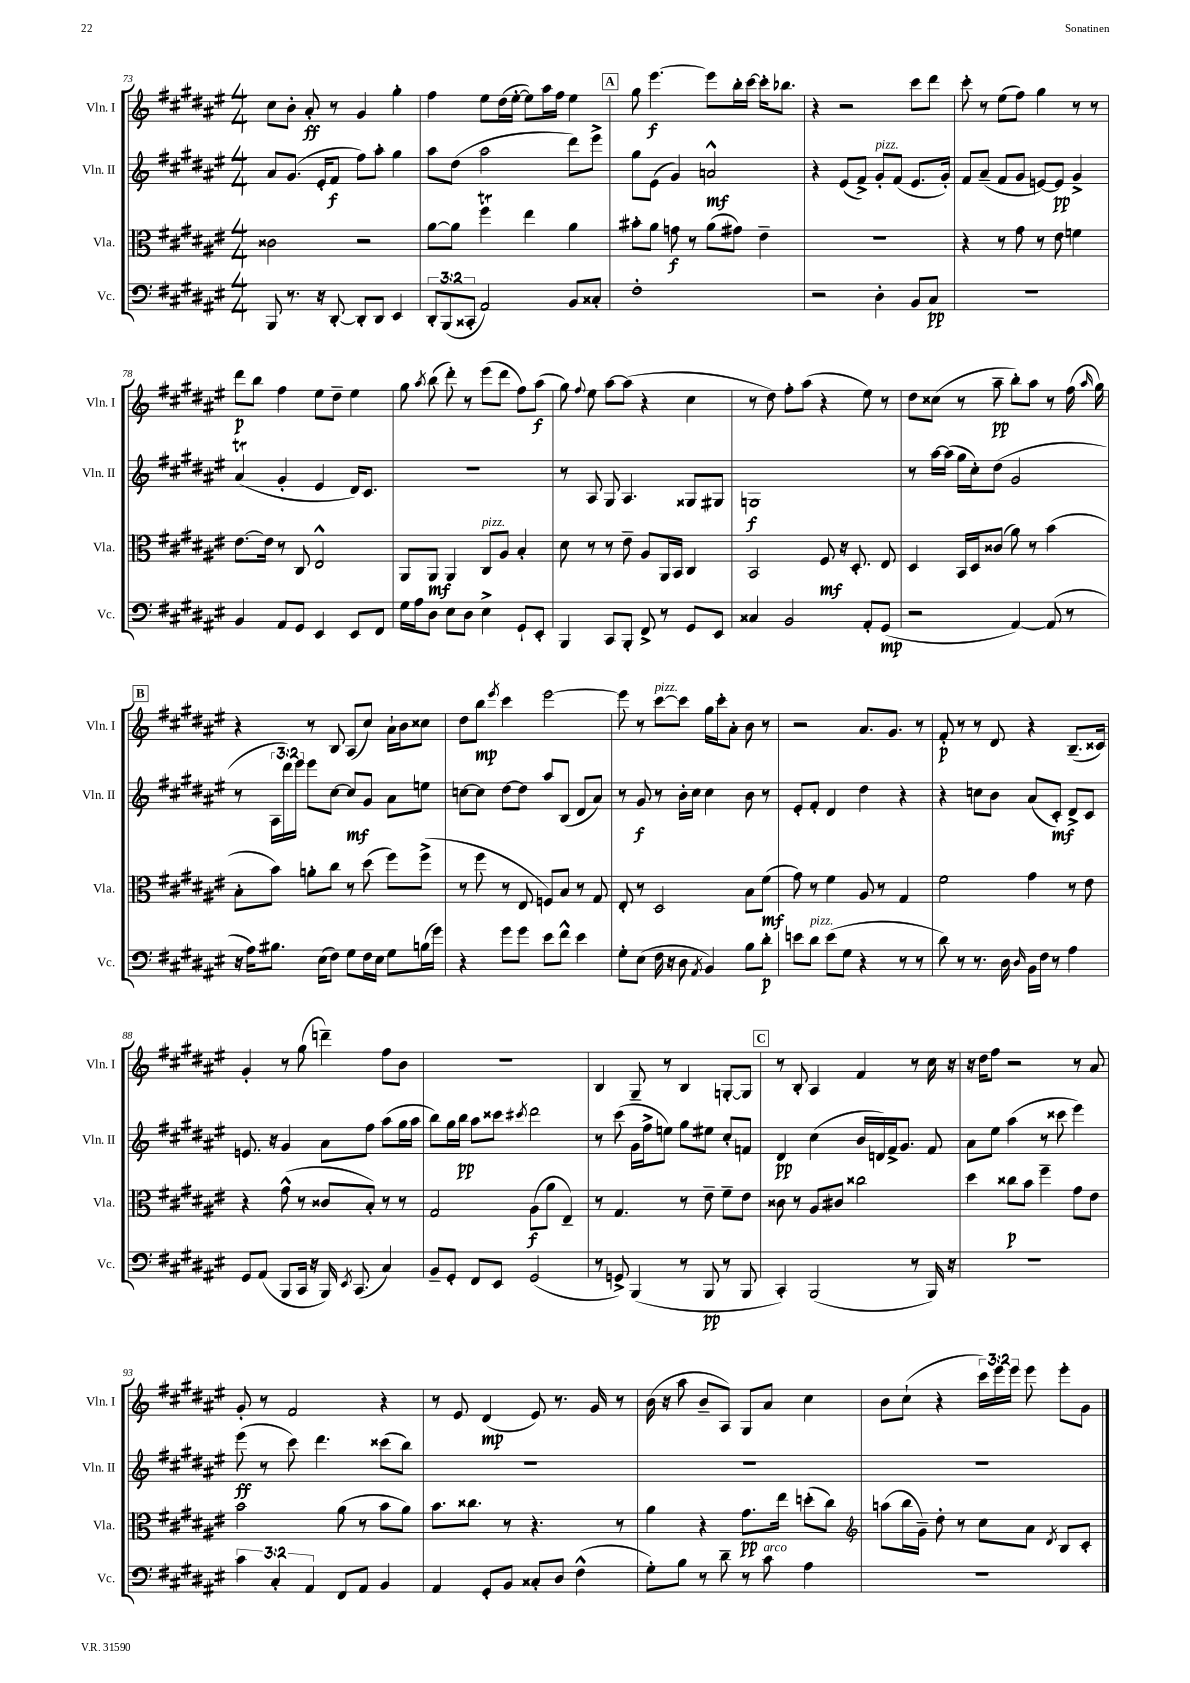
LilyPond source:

<<
\new StaffGroup <<
\new Staff = "s0" \with { instrumentName = "Vln. I" shortInstrumentName = "Vln. I" } {
    \clef treble \key fis \major \numericTimeSignature \time 4/4 \override Staff.TupletNumber.text = #tuplet-number::calc-fraction-text
    \autoBeamOff cis''8[ b'8]-. ais'8-.\ff r8 gis'4 gis''4-. |
    fis''4 eis''8[ dis''16( eis''16]~-. eis''8[) ais''16 fis''16] eis''4 |
    \mark \markup { \box "A" } gis''8 eis'''4.~\f eis'''8[ b''16-. cis'''16]~ cis'''16[-. bes''8.] |
    r4 r2 cis'''8[ dis'''8] |
    cis'''8-. r8 eis''8[( fis''8]) gis''4 r8 r8 |
    dis'''8[\p b''8] fis''4 eis''8[ dis''8]-- eis''4 |
    gis''8 \acciaccatura { ais''8 } b''8( dis'''8-.) r8 eis'''8[( dis'''8] fis''8[) ais''8]\f( |
    gis''8) \appoggiatura { fis''8 } eis''8 ais''8[~ ais''8]( r4 cis''4 |
    r8 dis''8) fis''8[-. ais''8]( r4 eis''8) r8 |
    dis''8[ cisis''8]( r8 ais''8--\pp b''8[-.) ais''8] r8 fis''16( \grace { ais''16 } gis''16) |
    \mark \markup { \box "B" } r4 r8 b8 ais8[( cis''8]) ais'16[-! b'16 cisis''8] |
    dis''8[ b''8]\mp \acciaccatura { eis'''8 } cis'''4 eis'''2~ |
    eis'''8 r8 cis'''8[~^\markup { \italic "pizz." } cis'''8] gis''16[ cis'''16-. ais'8]-. b'8 r8 |
    r2 ais'8.[ gis'8.] r8 |
    fis'8-.\p r8 r8 dis'8 r4 b8.[--( cisis'16]) |
    gis'4-. r8 gis''8( d'''4--) fis''8[ b'8] |
    R1 |
    b4 gis8-- r8 b4 g8[~-. g8] |
    \mark \markup { \box "C" } r8 b8-. ais4 fis'4 r8 cis''16 r16 |
    r16 dis''16[ fis''8] r2 r8 ais'8 |
    gis'8-. r8 fis'2 r4 |
    r8 eis'8 dis'4\mp( eis'8) r8. gis'16 r8 |
    b'16( r16 ais''8 b'8[-- ais8]) gis8[ ais'8] cis''4 |
    b'8[ cis''8]-!( r4 \tuplet 3/2 { cis'''16[) eis'''16 eis'''16] } eis'''8 eis'''8[-. gis'8] \bar "|." |
}
\new Staff = "s1" \with { instrumentName = "Vln. II" shortInstrumentName = "Vln. II" } {
    \clef treble \key fis \major \numericTimeSignature \time 4/4 \override Staff.TupletNumber.text = #tuplet-number::calc-fraction-text
    \autoBeamOff ais'8[ gis'8.]( eis'16[-. fis'8]\f fis''8[) ais''8]-. gis''4 |
    ais''8[ dis''8]( ais''2 dis'''8[) eis'''8]-> |
    \mark \markup { \box "A" } gis''8[ eis'8]( gis'4) a'2-^\mf |
    r4 eis'8[( fis'8]->) gis'8[-.^\markup { \italic "pizz." } fis'8]( eis'8.[ gis'16]-.) |
    fis'8[ ais'8]--( fis'8[ gis'8] e'8[~) e'8]\pp gis'4-> |
    ais'4\trill( gis'4-. eis'4 dis'16[) cis'8.] |
    R1 |
    r8 ais8 gis8 ais4. gisis8[ gis8] |
    g1\f |
    r8 ais''16[~ ais''16]( gis''16[ cis''16-.) dis''8]( gis'2 |
    \mark \markup { \box "B" } r8 \tuplet 3/2 { ais16[ dis'''16) eis'''16] } eis'''8[ cis''8]~ cis''8[\mf gis'8] ais'8[ e''8] |
    c''8[~ c''8] dis''8[~ dis''8] ais''8[ b8]( dis'8[ ais'8]) |
    r8 gis'8\f r8 b'16[-. cis''16] cis''4 b'8 r8 |
    eis'8[-. fis'8]-. dis'4 dis''4 r4 |
    r4 c''8[ b'8] ais'8[( cis'8]-.\mf) dis'8[-> cis'8] |
    e'8. r16 gis'4 ais'8[ fis''8] ais''8[( gis''16 ais''16] |
    b''8[) gis''16 b''16]\pp ais''8[ cisis'''8] \acciaccatura { cis'''8 } dis'''2 |
    r8 cis'''8( gis'16[ fis''16-> e''8]) gis''8[ eis''8] cis''8[-. f'8] |
    \mark \markup { \box "C" } dis'4\pp cis''4( b'16[ d'16) fis'16-> gis'8.] fis'8 |
    ais'8[ eis''8] ais''4( r8 cisis'''8 eis'''4) |
    eis'''8\ff( r8 cis'''8) dis'''4. cisis'''8[( b''8]) |
    R1 |
    R1 |
    R1 \bar "|." |
}
\new Staff = "s2" \with { instrumentName = "Vla." shortInstrumentName = "Vla." } {
    \clef alto \key fis \major \numericTimeSignature \time 4/4
    \autoBeamOff cisis'2 r2 |
    ais'8[~ ais'8] fis''4\trill eis''4 ais'4 |
    \mark \markup { \box "A" } bis'8[-. ais'8] g'8\f r8 ais'8[( gis'8]) eis'4-- |
    R1 |
    r4 r8 gis'8 r8 eis'8 f'4 |
    eis'8.[~ eis'16] r8 cis8 eis2-^ |
    ais,8[ ais,8]\mf ais,4 cis8[^\markup { \italic "pizz." } ais8] b4-. |
    dis'8 r8 r8 eis'8-- ais8[ ais,16 b,16] cis4 |
    b,2 fis8\mf r16 dis8.-. eis8 |
    dis4 b,16[ dis16 cisis'8]( ais'8) r8 b'4( |
    \mark \markup { \box "B" } b8[-. b'8]) a'8[-. cis''8] r8 dis''8( fis''8[) fis''8]->( |
    r8 fis''8 r8 eis8 f8[) b8] r8 gis8 |
    eis8-. r8 dis2 b8[ fis'8]\mf( |
    gis'8) r8 fis'4 ais8 r8 gis4 |
    fis'2 gis'4 r8 eis'8 |
    r4 gis'8-^( r8 cisis'8[ b8]-.) r8 r8 |
    gis2 ais8[\f( ais'8] eis4--) |
    r8 gis4. r8 eis'8-- fis'8[-- eis'8] |
    \mark \markup { \box "C" } cisis'8 r8 ais8[ cis'8] cisis''2 |
    dis''4 cisis''8[\p b'8] fis''4-- gis'8[ eis'8] |
    b'2 ais'8( r8 b'8[ ais'8]) |
    b'8.[ cisis''8.] r8 r4. r8 |
    ais'4 r4 gis'8.[\pp eis''16] d''8[-.( cis''8]) |
    \clef treble a''8[( b''16 gis'16]--) dis''8-. r8 cis''8[ ais'8] \acciaccatura { dis'8 } b8[ cis'8]-. \bar "|." |
}
\new Staff = "s3" \with { instrumentName = "Vc." shortInstrumentName = "Vc." } {
    \clef bass \key fis \major \numericTimeSignature \time 4/4 \override Staff.TupletNumber.text = #tuplet-number::calc-fraction-text
    \autoBeamOff b,,8 r8. r16 dis,8~-. dis,8[-. dis,8] eis,4 |
    \tuplet 3/2 { dis,8[-. b,,8( cisis,8]-. } ais,2) b,8[ cisis8]-. |
    \mark \markup { \box "A" } fis1-. |
    r2 dis4-. b,8[ cis8]\pp |
    R1 |
    b,4 ais,8[ gis,8] eis,4 eis,8[ fis,8] |
    gis16[ ais16 dis8] eis8[ dis8] eis4-> gis,8[-! eis,8]-. |
    b,,4 cis,8[ b,,8]-. fis,8-> r8 gis,8[ eis,8] |
    cisis4 b,2 ais,8[-. gis,8]\mp( |
    r2 ais,4~) ais,8( r8 |
    \mark \markup { \box "B" } r16 ais16[) bis8.] eis16[( fis8]) gis8[ fis16 eis16] gis8[ b16( gis'16]) |
    r4 gis'8[ gis'8] eis'8[ fis'8]-^ eis'4 |
    gis8[-. eis8]( fis16 r16 dis8 \acciaccatura { ais,8 } b,4) b8[ dis'8]-.\p |
    e'8[ dis'8]^\markup { \italic "pizz." } e'8[( gis8] r4 r8 r8 |
    dis'8) r8 r8. dis16 \grace { dis16 } b,16[ fis16] r8 ais4 |
    gis,8[ ais,8]( b,,8[ cis,16] r16 b,,16) \acciaccatura { eis,8 } cis,8.( cis4) |
    b,8[-- gis,8]-. fis,8[ eis,8] gis,2( |
    r8 g,8->) b,,4( r8 b,,8\pp r8 b,,8 |
    \mark \markup { \box "C" } cis,4-.) b,,2( r8 b,,16) r16 |
    R1 |
    \tuplet 3/2 { cis'4 cis4-. ais,4 } fis,8[ ais,8] b,4 |
    ais,4 gis,8[-. b,8] cisis8[-. dis8] fis4-^( |
    gis8[-.) b8] r8 dis'8-- r8 cis'8^\markup { \italic "arco" } ais4 |
    R1 \bar "|." |
}
>>
>>
\layout { \context { \Score currentBarNumber = #73 } }
